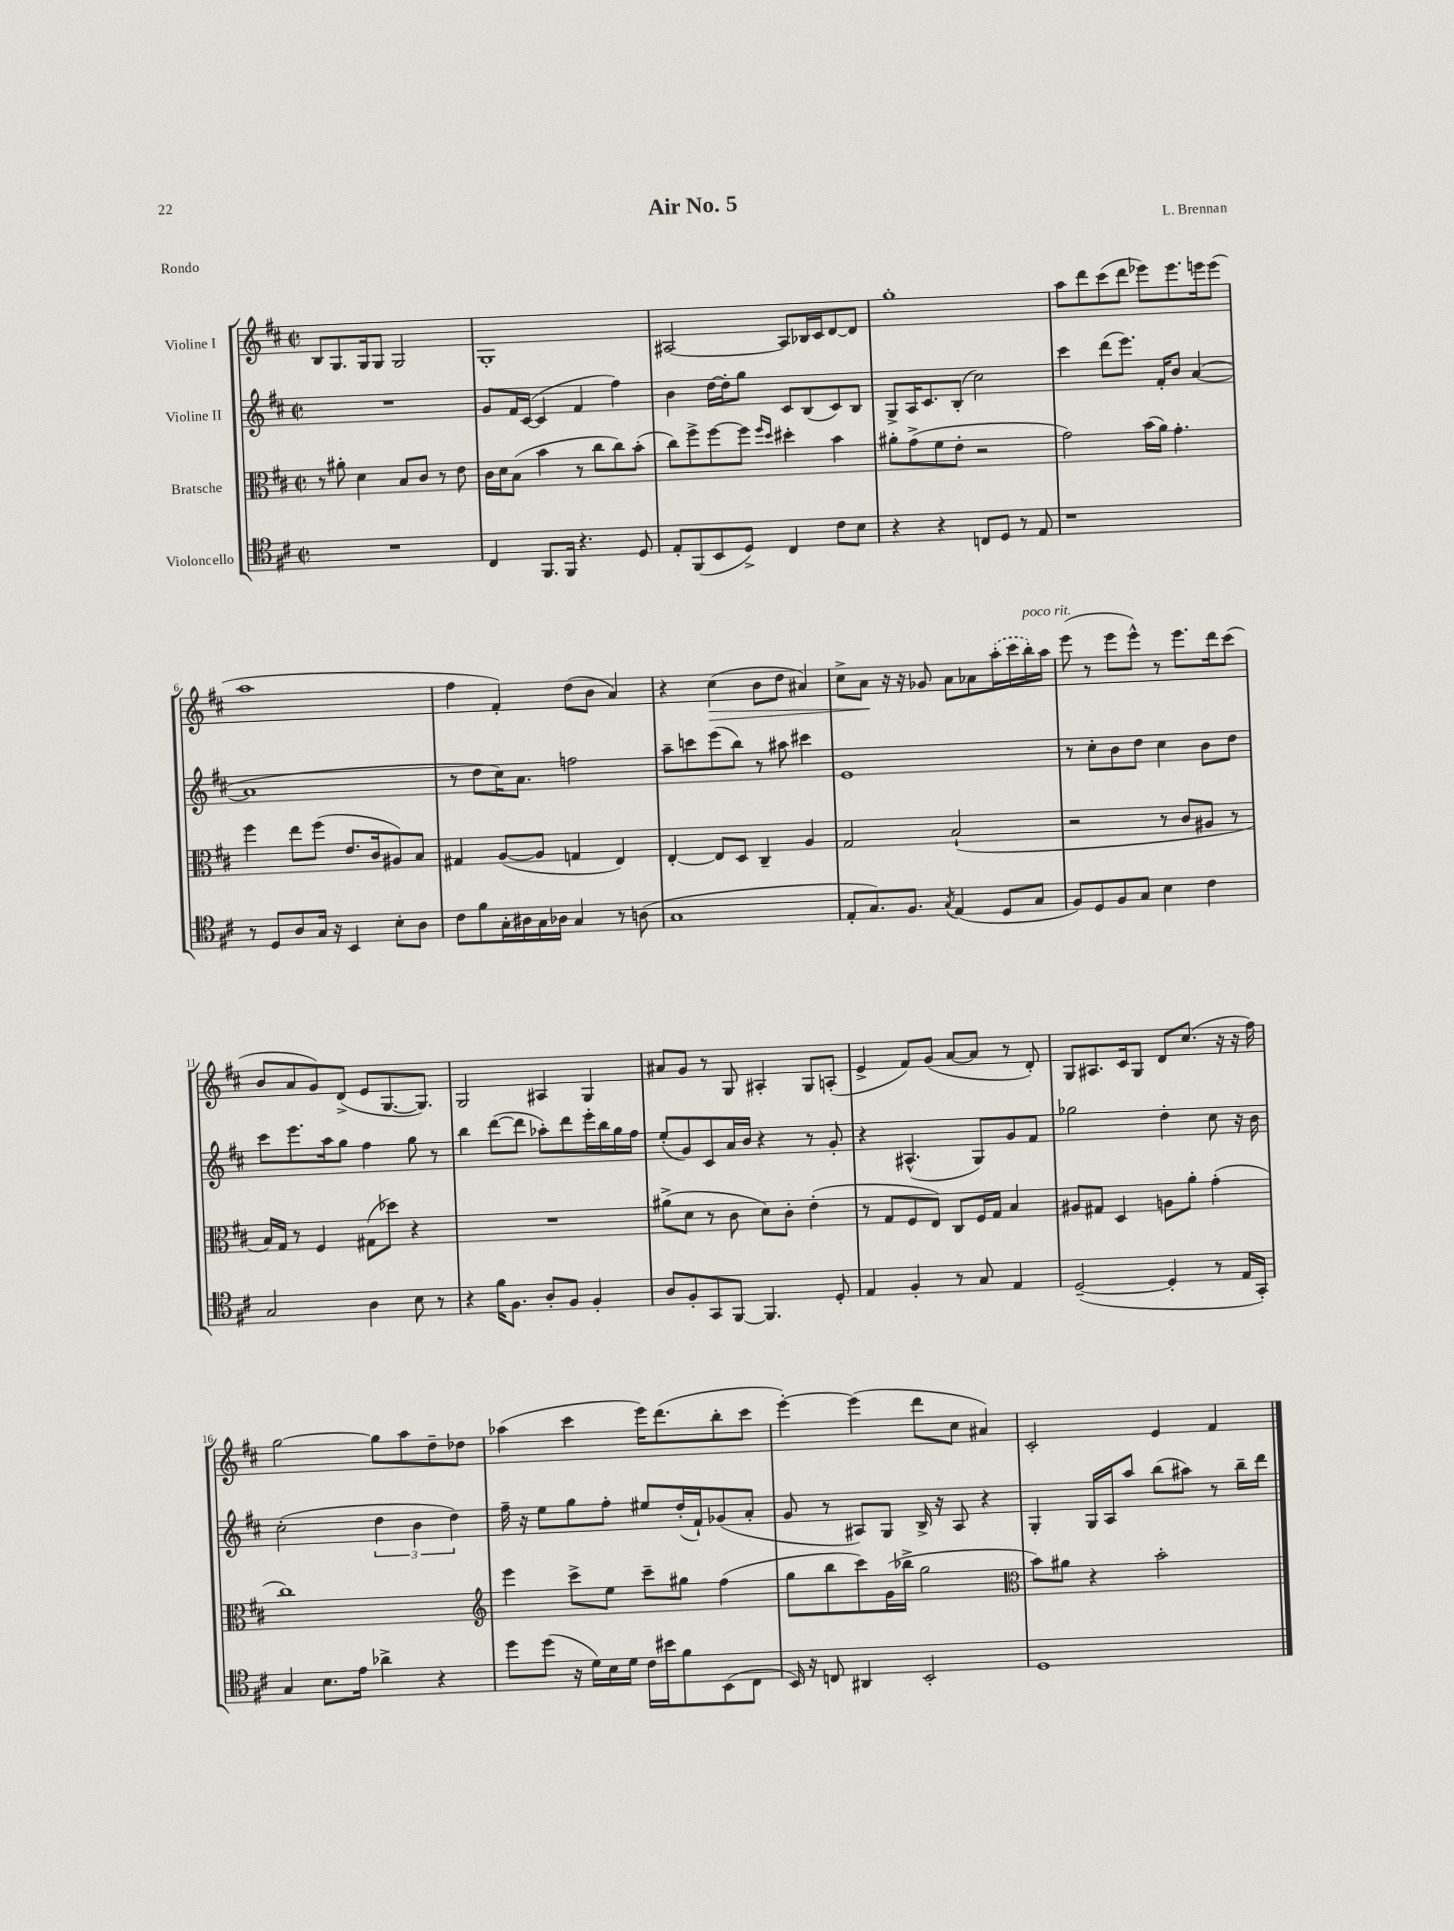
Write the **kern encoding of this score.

**kern	**kern	**kern	**kern	**dynam
*part4	*part3	*part2	*part1	*part1
*staff4	*staff3	*staff2	*staff1	*staff1
*I"Violoncello	*I"Bratsche	*I"Violine II	*I"Violine I	*
*clefC4	*clefC3	*clefG2	*clefG2	*
*k[f#c#]	*k[f#c#]	*k[f#c#]	*k[f#c#]	*
*M2/2	*M2/2	*M2/2	*M2/2	*
*met(c|)	*met(c|)	*met(c|)	*met(c|)	*
=1	=1	=1	=1	=1
1r	8r	1r	8B/L	.
.	8a#X'\	.	8.G/	.
.	4d\	.	.	.
.	.	.	16G/k	.
.	.	.	8G/J	.
.	8B/L	.	2G/	.
.	8c#/J	.	.	.
.	8r	.	.	.
.	8e\	.	.	.
=2	=2	=2	=2	=2
4C#/	16c#\LL	8g/L	1G'	.
.	16d\J	.	.	.
.	(8B\J	16f#/L	.	.
.	.	([16c#/JJ	.	.
8.FF#/L	4b\	4c#/]	.	.
16FF#/Jk	.	.	.	.
4.r	8r	4f#/	.	.
.	8cc#\L	.	.	.
.	8cc#\)	4ff#\)	.	.
8D/	(8b'\J	.	.	.
=3	=3	=3	=3	=3
8E'/L	8cc#\L)	4b\	[2A#X/	.
(8FF#/	8ff#^\	.	.	.
8BB/	[8ff#\	[16dd\LL	.	.
.	.	16dd'\J]	.	.
8D^/J)	8ff#\J]	8gg\J	.	.
.	16qqff#/LL	.	.	.
.	16qqdd/JJ	.	.	.
4C#/	4dd#X'\	8c#/L	8A#/L]	.
.	.	(8B/	16B-X/L	.
.	.	.	16c#/J	.
8c#\L	4b\	8c#/)	[8d/	.
8B\J	.	8B/J	8d/J]	.
=4	=4	=4	=4	=4
4r	8a#X'\L	8G^/L	1gg'	.
.	(8g^\	16A/K	.	.
.	.	8.c#/	.	.
4r	8f#\	.	.	.
.	8e'\J	(8B'/J	.	.
8Cn/L	2r	2cc#\)	.	.
8D/J	.	.	.	.
8r	.	.	.	.
8E/	.	.	.	.
=5	=5	=5	=5	=5
1r	2g\)	4ccc#\	8aa\L	.
.	.	.	8ddd\	.
.	.	(8ddd\L	(8ccc#\	.
.	.	8.eee\J)	8ddd\J	.
.	(16b\LL	.	8eee-X\L)	.
.	16a\JJ)	16f#'/KL	.	.
.	4.g'\	8b/J	8.eee-\	.
.	.	([4a/	.	.
.	.	.	16eeen\k	.
.	.	.	(8eee\J	.
!!LO:LB:g=z
=6	=6	=6	=6	=6
8r	4ff#\	1a]	1aa	.
8D/L	.	.	.	.
8A/	8ee\L	.	.	.
16G/Jk	(8ff#\J	.	.	.
16r	.	.	.	.
4BB/	8.e/L	.	.	.
.	16c#/k	.	.	.
8B'\L	8A#X/)	.	.	.
8A\J	8B/J	.	.	.
=7	=7	=7	=7	=7
8c#\L	4G#X/	8r	4ff#\	.
8f#\	.	8dd\L	.	.
16G'\L	([8A/L	16cc#\K)	4f#'/)	.
16A#X\	.	8.a\J	.	.
16G\	8A/J]	.	.	.
16A-X\JJ	.	.	.	.
4G/	4Gn/	2ffn\	(8dd\L	.
.	.	.	8b\J	.
8r	4E/)	.	4a/)	.
(8An\	.	.	.	.
=8	=8	=8	=8	=8
1G	[4E'/	8aa~\L	4r	.
.	.	8cccn\	.	.
!	!	!	!	!LO:HP:b
.	8E/L]	(8eee\	(4cc#\	>
.	8D/J	8bb\J)	.	.
.	4C#~/	8r	8b\L	.
.	.	8aa#X\	8dd\J	.
.	4A/	4ccc#X\	4a#X/)	.
=9	=9	=9	=9	=9
8E'/L	2G/	1e	8cc#^\L	.
8.G/)	.	.	8a\J	.
.	.	.	16r	]
8.F#/J	.	.	16r	.
.	.	.	8g-X/	.
8qG/	.	.	.	.
(4E/	(2B`/	.	8a\L	.
.	.	.	8a-X\	.
8D/L	.	.	(16aa'\L	.
.	.	.	16ccc#\	.
!	!	!	!LO:TX:a:i:t=poco rit.	!
8G/J	.	.	16bb'\)	.
.	.	.	16aa\JJ	.
=10	=10	=10	=10	=10
8F#/L)	2r	8r	(8eee\	.
8D/	.	8cc#'\L	8r	.
8F#/	.	8b\	8eee\L	.
8G/J	.	8dd\J	8eee^^\J)	.
4B\	8r	4cc#\	8r	.
.	8c#/L	.	8.eee\L	.
4c#\	8A#X/J	8b\L	.	.
.	.	.	16ddd\k	.
.	8r	8dd\J	(8ccc#\J	.
!!LO:LB:g=z
=11	=11	=11	=11	=11
2G/	16B/LL)	8ccc#\L	8b/L	.
.	16G/JJ	.	.	.
.	8r	8.eee\	8a/	.
.	4F#/	.	8g/)	.
.	.	16aa\k	.	.
.	.	8gg\J	(8d^/J	.
4A\	(8G#X\L	4ff#\	8e/L	.
.	8dd-X\J)	.	[8.G/	.
8B\	4r	8gg\	.	.
.	.	.	8.G/J])	.
8r	.	8r	.	.
=12	=12	=12	=12	=12
4r	1r	4bb\	2G/	.
16f#\KL	.	([8ddd\L	.	.
8.F#\J	.	.	.	.
.	.	8ddd\J]	.	.
8A'/L	.	8aa-X'\L)	4A#X/	.
8F#/J	.	8ddd\	.	.
4F#'/	.	16eee'\L	4G/	.
.	.	16bb\	.	.
.	.	16gg\	.	.
.	.	16ff#\JJ	.	.
=13	=13	=13	=13	=13
8A/L	(8a#X^\L	(8ee'/L	8a#X/L	.
8F#'/	8d\J	8g/)	8g/J	.
8GG/	8r	8c#/	8r	.
[8FF#/J	8c#\	16a/L	8G/	.
.	.	16b/JJ	.	.
4.FF#/]	8d\L)	4r	4A#X'/	.
.	8c#'\J	.	.	.
.	(4e'\	8r	8G/L	.
8D'/	.	8g'/	(8An'/J	.
=14	=14	=14	=14	=14
4E/	8r	4r	4e^/	.
.	8G/L	.	.	.
4F#'/	8F#/	(4.A#X^^/	8f#/L)	.
.	8E/J)	.	(8g/J	.
8r	8C#/L	.	[8a/L	.
8G/	16F#/L	8G/L)	8a/J]	.
.	16G/JJ	.	.	.
4E/	4B/	8g/	8r	.
.	.	8f#/J	8d'/)	.
=15	=15	=15	=15	=15
([2D~/	8A#X/L	2gg-X\	8G/L	.
.	8G#X/J	.	8.A#X/	.
.	4D/	.	.	.
.	.	.	16c#/k	.
.	.	.	8G/J	.
4D'/]	8An\L	4dd'\	8d/L	.
.	8a'\J	.	(8.cc#/J	.
8r	(4g'\	8cc#\	.	.
.	.	.	16r	.
16E/LL	.	16r	16r	.
16GG'/JJ)	.	16b\	16ff#\)	.
!!LO:LB:g=z
=16	=16	=16	=16	=16
4G/	1cc#)	(2cc#'\	[2gg\	.
8.B\L	.	.	.	.
16e\Jk	.	.	.	.
4a-X^\	.	6dd\	8gg\L]	.
.	.	.	8aa\	.
.	.	6b\	.	.
4r	.	.	8dd~\	.
.	.	6dd\)	.	.
.	.	.	8dd-X\J	.
=17	=17	=17	=17	=17
*	*clefG2	*	*	*
8dd\L	4eee\	16ff#~\	(4aa-X\	.
.	.	16r	.	.
(8dd\J	.	8ee\L	.	.
16r	8ccc#^\L	8gg\	4ccc#\	.
16d\LL)	.	.	.	.
16B\	8ee\J	8ff#'\J	.	.
16d\JJ	.	.	.	.
16c#\LL	8ccc#~\L	8ee#X/L	16eee\KL)	.
16b#X\J	.	.	(8.ddd\	.
8f#\	8gg#X\J	(16dd'/L	.	.
.	.	16f#`/J)	.	.
(8BB\	(4ff#\	(8g-X/	8bb'\	.
8C#\J	.	8a'/J	8ccc#\J	.
=18	=18	=18	=18	=18
16BB/)	8gg\L	8g/	[4eee'\)	.
16r	.	.	.	.
8Cn/	8bb\	8r	.	.
4AA#X/	8ccc#\)	8A#X/L)	(4eee\]	.
.	(16g\L	8G/J	.	.
.	16bb-X^\JJ	.	.	.
2BB'/	2gg\	16B^/	8ddd\L	.
.	.	16r	.	.
.	.	8A#/	8cc#\J	.
.	.	4r	4a#X/)	.
=19	=19	=19	=19	=19
*	*clefC3	*	*	*
1D	8b\L)	4G'/	2c#'/	.
.	8a#X\J	.	.	.
.	4r	16G/LL	.	.
.	.	16A/J	.	.
.	.	8aa/J	.	.
.	2b'\	(8bb\L	4e/	.
.	.	8aa#X\J)	.	.
.	.	8r	4f#/	.
.	.	16bb~\LL	.	.
.	.	16ddd\JJ	.	.
==	==	==	==	==
*-	*-	*-	*-	*-
